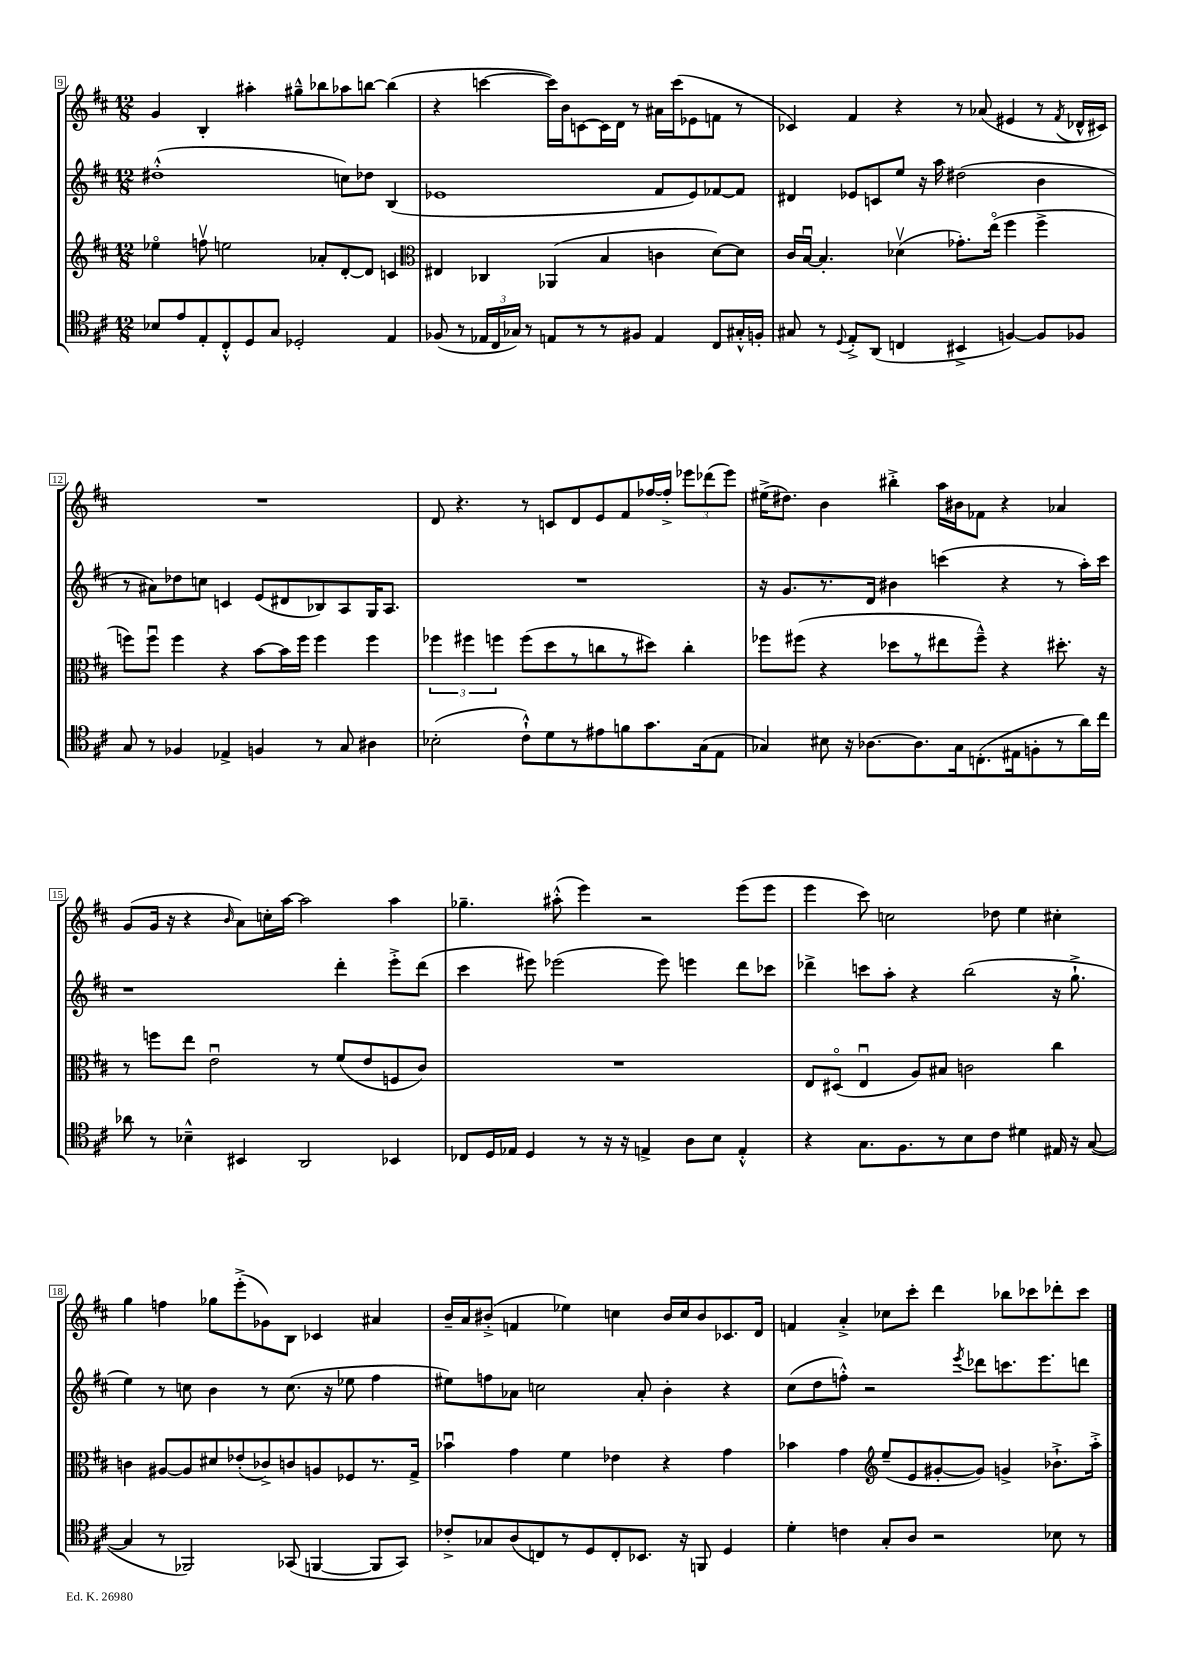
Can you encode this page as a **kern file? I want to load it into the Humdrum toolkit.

**kern	**kern	**kern	**kern
*staff4	*staff3	*staff2	*staff1
*clefC4	*clefG2	*clefG2	*clefG2
*k[f#c#]	*k[f#c#]	*k[f#c#]	*k[f#c#]
*M12/8	*M12/8	*M12/8	*M12/8
8B-/L	4ee-o\	(1dd#'^^	4g/
8e/	.	.	.
8E'/	8ffv\	.	4B'/
8C#'^^/	2ee\	.	.
8D/	.	.	4aa#'\
8G/J	.	.	.
2D-'/	.	.	8gg#~^^\L
.	8a-'/L	.	8bb-\
.	[8d'/	8cc\L)	8aa-\
.	8d/]J	8dd-\J	[8bb\J
4E/	4c/	(4B/	(4bb\]
=	=	=	=
*	*clefC3	*	*
(8F-/	4E#/	1e-	4r
8r	.	.	.
24E-/LL	4C-/	.	[4ccc\
24C#/	.	.	.
24G-/JJ)	.	.	.
8r	.	.	.
8E/L	(4AA-/	.	16ccc\]LL)
.	.	.	16b\J
8r	.	.	[8c\
8r	4B/	.	16c\]L
.	.	.	16d\JJ
8F#/J	.	.	8r
4E/	4c\	8f#/L	16a#\LL
.	.	.	(16ccc\J
.	.	8e-/)	8e-\
8C#/L	[8d\L)	[8f-/	8f\J
16G#'^^/L	8d\]J	8f-/]J	8r
16F'/JJ	.	.	.
=	=	=	=
8G#/	16c#/LL	4d#/	4c-/)
.	[16Bu/JJ	.	.
8r	4.B'/]	.	.
8qqD/	.	.	.
8E'^/L	.	8e-/L	4f#/
(8AA/J	.	8c/	.
4C/	(4d-v\	8ee/J	4r
.	.	16r	.
.	.	16aa\	.
4BB#^/	8.g-'\L)	(2dd#\	8r
.	.	.	(8a-/
.	(16eeo\Jk	.	.
[4F/)	4ff#\	.	4e#/
8F/]L	4ff#^\	4b\	8r
.	.	.	8qf#/
8F-/J	.	.	16d-^^/LL
.	.	.	16c#/JJ)
=	=	=	=
8G/	8ff\L)	8r	1.r
8r	8ffu\J	8a#\L)	.
4F-/	4ff\	8dd-\	.
.	.	8cc\J	.
4E-^/	4r	4c/	.
4F/	[8b\L	(8e/L	.
.	16b\]L	8d#/	.
.	16ff\JJ	.	.
8r	4ff\	8B-/)	.
8G/	.	8A/	.
4A#\	4ff\	16G/K	.
.	.	8.A/J	.
=	=	=	=
(2B-'\	6ff-\	1.r	8d/
.	.	.	4.r
.	6ff#\	.	.
.	6ff\	.	.
8c#`^^\L)	(8ff\L	.	8r
8d\	8dd\	.	8c/L
8r	8r	.	8d/
8e#\	8cc\	.	8e/
8f\	8r	.	8f#/
8.g\	8dd#\J)	.	[16ff-/L
.	.	.	16ff-'^/]JJ
.	4cc'\	.	12eee-\L
(16G\k	.	.	.
.	.	.	(12ddd-\
8E\J	.	.	.
.	.	.	12eee-\J)
=	=	=	=
4G-/)	8ff-\L	16r	(16ee#^\LK
.	.	8.g/L	8.dd#\J)
.	(8ff#\J	.	.
8B#\	4r	8.r	4b\
16r	.	.	.
[8.A-\L	.	16d/Jk	.
.	8dd-\L	4b#\	4bb#'^\
8.A-\]	8r	.	.
.	8ee#\	(4ccc\	16aa\LL
16G-\k	.	.	16b#\J
(8.C'\	8ff#~^^\J)	.	8f-\J
.	4r	4r	4r
16E#\k	.	.	.
8F'\	.	.	.
8r	8.dd#'\	8r	4a-/
16a\L)	.	16aa'\LL)	.
16cc#\JJ	16r	16ccc\JJ	.
=	=	=	=
8a-\	8r	1r	(8g/L
8r	8ff\L	.	16g/Jk
.	.	.	16r
4B-~^^\	8ee\J	.	4r
.	2eu\	.	.
.	.	.	16qqb/
4BB#/	.	.	8a\L)
.	.	.	16cc'\L
.	.	.	[16aa\JJ
2AA/	.	.	2aa\]
.	8r	.	.
.	(8f#/L	4ddd'\	.
.	8e/	.	.
4BB-/	8F/	8eee'^\L	4aa\
.	8c#/J)	(8ddd\J	.
=	=	=	=
8C-/L	1.r	4ccc#\	4.gg-~\
16D/L	.	.	.
16E-/JJ	.	.	.
4D/	.	8eee#\)	.
.	.	(2eee-\	(8aa#'^^\
8r	.	.	4eee\)
16r	.	.	.
16r	.	.	.
4E^/	.	.	2r
.	.	8eee-\)	.
8A\L	.	4eee\	.
8B\J	.	.	.
4E'^^/	.	8ddd\L	(8eee\L
.	.	8ccc-\J	8eee\J
=	=	=	=
4r	8E/L	4ddd-^\	4eee\
.	(8D#o/J	.	.
8.G\L	4Eu/	8ccc\L	8ccc#\)
.	.	8aa'\J	2cc\
8.F#\	.	.	.
.	8A/L)	4r	.
8r	8B#/J	.	.
8B\	2c\	(2bb\	.
8c#\J	.	.	8dd-\
4d#\	.	.	4ee\
16E#/	4cc#\	16r	4cc#'\
16r	.	8.gg`^\	.
([8G/	.	.	.
=	=	=	=
4G/]	4c\	4ee\)	4gg\
8r	[8A#/L	8r	4ff\
2FF-/)	8A#/]	8cc\	.
.	8d#/	4b\	8gg-\L
.	(8e-'/	.	(8eee'^\
.	8c-^/)	8r	8g-\)
(8GG-/	8c/	(8.cc\	8B\J
[4FF/	8A/	.	4c-/
.	.	16r	.
.	8F-/	8ee-\	.
8FF/]L	8.r	4ff#\	4a#/
8GG-/J)	.	.	.
.	16G^/Jk	.	.
=	=	=	=
8c-'^/L	4b-u\	8ee#\L)	16b~/LL
.	.	.	16a/J
8G-/	.	8ff\	(8b#'^/J
(8A/	4g\	8a-\J	4f/
8C/)	.	2cc\	.
8r	4f#\	.	4ee-\)
8D/	.	.	.
8C'/	4e-\	.	4cc\
8.BB-/J	.	8a-'/	.
.	4r	4b'\	16b#/LL
16r	.	.	16cc/J
8FF/	.	.	8b#/
4D/	4g\	4r	8.c-/
.	.	.	16d/Jk
=	=	=	=
4d'\	4b-\	(8cc#\L	4f/
.	.	8dd\	.
4c\	4g\	8ff'^^\J)	4a'^/
.	.	2r	.
*	*clefG2	*	*
8G'/L	(8ee~/L	.	8cc-\L
8A/J	8e/	.	8ccc#'\J
2r	[8g#'/	.	4ddd\
.	.	8qeee/	.
.	8g#/]J)	8ddd-\L	.
.	4g^/	8.ccc\	8bb-\L
.	.	.	8ccc-\
.	.	8.eee\	.
8B-\	8.b-`^\L	.	8ddd-'\
8r	.	8ddd\J	8ccc-\J
.	16aa'^\Jk	.	.
==	==	==	==
*-	*-	*-	*-
